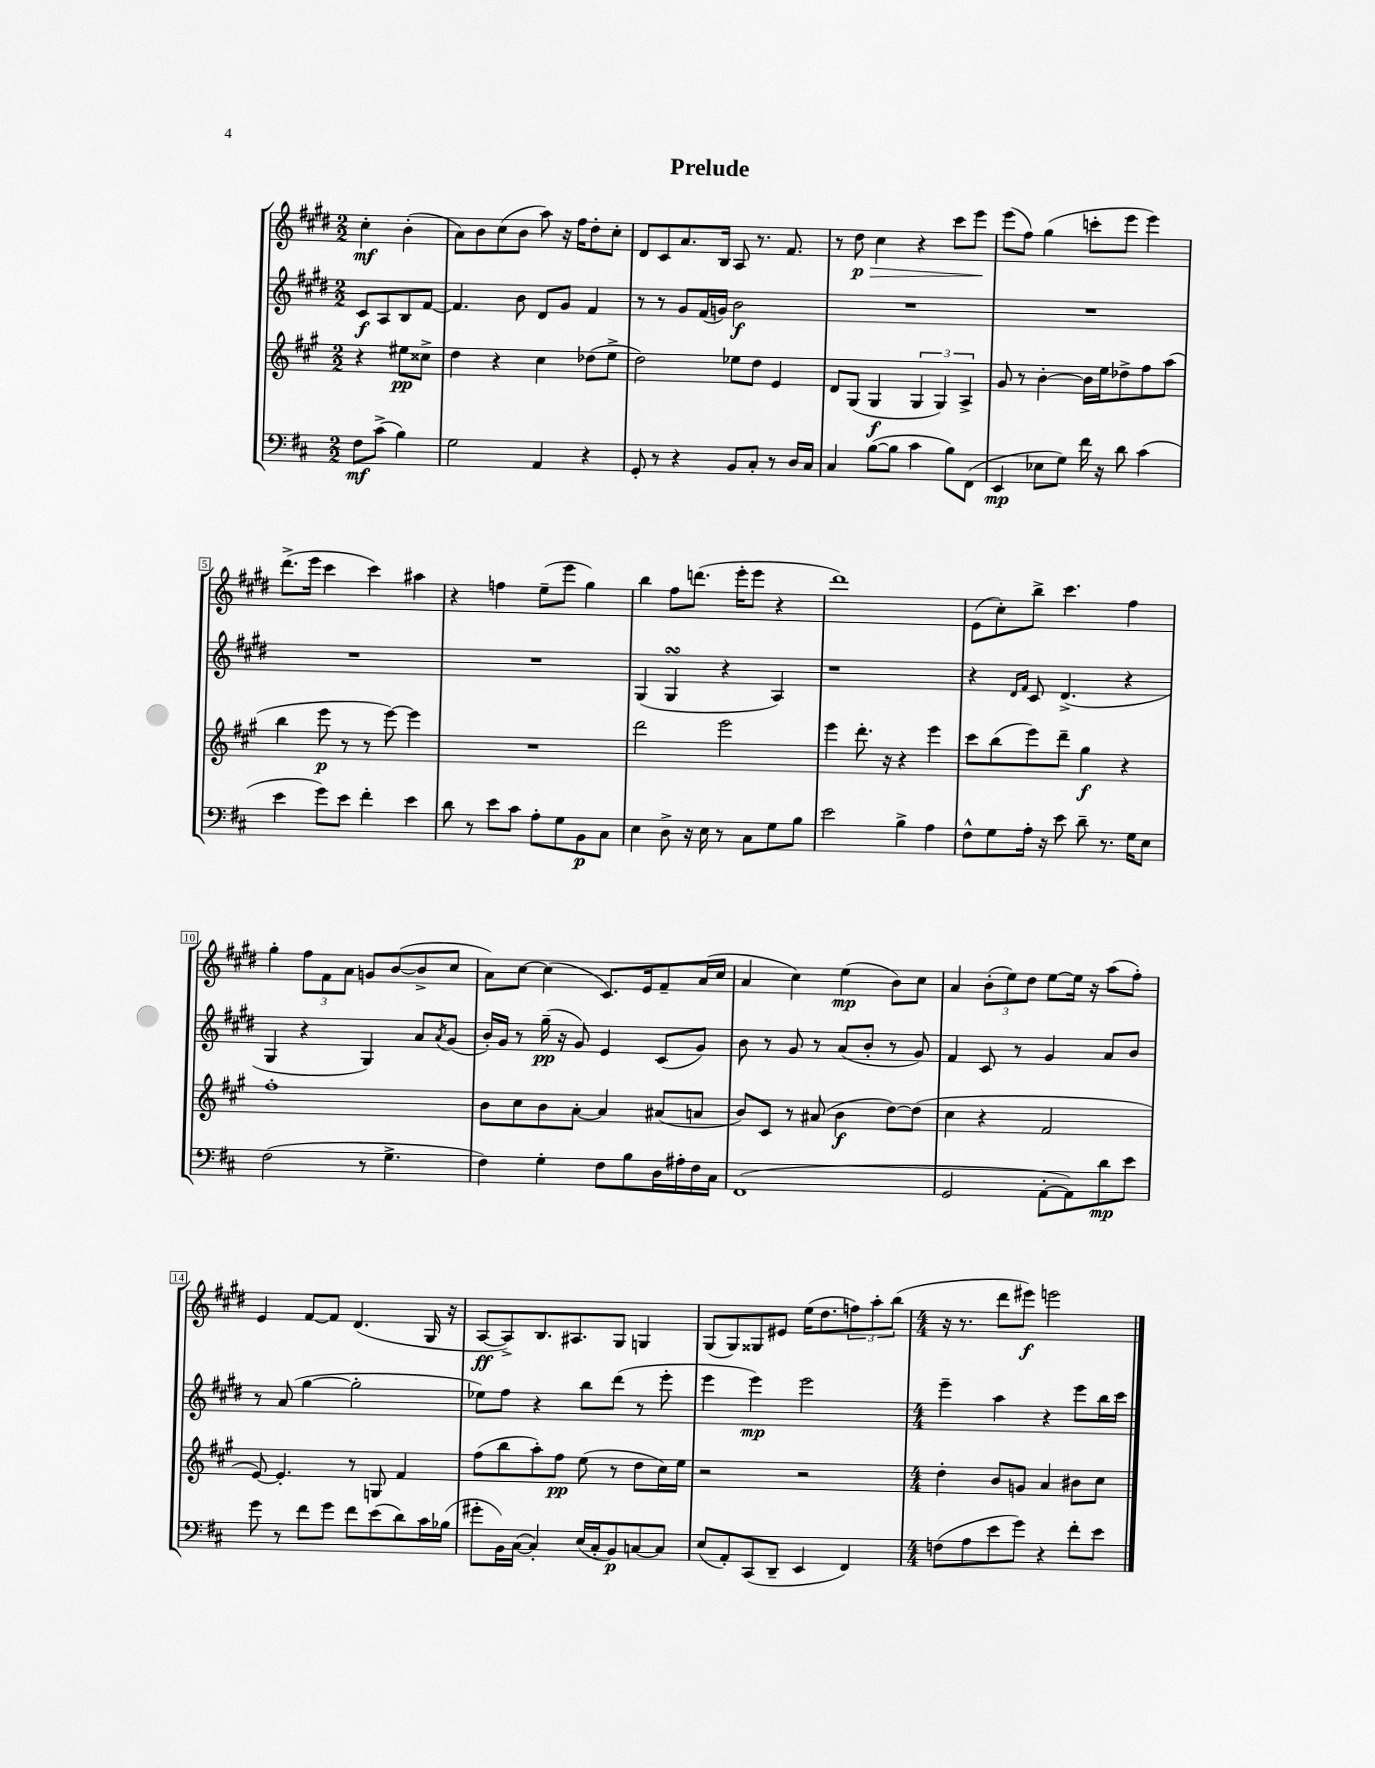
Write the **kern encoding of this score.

**kern	**kern	**kern	**kern
*staff4	*staff3	*staff2	*staff1
*clefF4	*clefG2	*clefG2	*clefG2
*k[f#c#]	*k[f#c#g#]	*k[f#c#g#d#]	*k[f#c#g#d#]
*M2/2	*M2/2	*M2/2	*M2/2
8F#	4r	8c#	4cc#'
(8c#^	.	8A	.
4B)	8ee#	8B	(4b'
.	8cc##^	[8f#	.
=	=	=	=
2G	4dd	4.f#]	8a)
.	.	.	8b
.	4r	.	(8cc#
.	.	8b	8b
4AA	4cc#	8d#	8aa)
.	.	8g#	16r
.	.	.	16ff#
4r	(8dd-	4f#	8dd#'
.	8ee^	.	8cc#'
=	=	=	=
8GG'	2dd)	8r	8d#
8r	.	8r	8c#
4r	.	8g#	8.a
.	.	(16f#	.
.	.	16g)	16B
8BB	8ee-	2b	8A
8C#'	8dd	.	8.r
8r	4e	.	.
.	.	.	8.f#
16D	.	.	.
16C#	.	.	.
=	=	=	=
4C#	8d	1r	8r
.	(8G#	.	8dd#
([8B	4G#	.	4cc#
8B]	.	.	.
4c#	6G#	.	4r
.	6G#)	.	.
8B)	.	.	8ccc#
.	6A^	.	.
(8FF#	.	.	8eee
=	=	=	=
4EE	8g#	1r	(8eee
.	8r	.	8ff#)
8E-	[4b'	.	(4gg#
8G)	.	.	.
16f#	16b]	.	8ccc'
16r	16ee	.	.
8d	8dd-^	.	8eee
(4c#	8ff#	.	4eee)
.	(8aa	.	.
=	=	=	=
4e	4bb	1r	(8.ddd#^
.	.	.	16eee
8g)	8eee	.	4ccc#
8e	8r	.	.
4f#'	8r	.	4ccc#)
.	[8eee)	.	.
4e	4eee]	.	4aa#
=	=	=	=
8d	1r	1r	4r
8r	.	.	.
8e	.	.	4ff
8c#	.	.	.
8A'	.	.	(8ee~
8G	.	.	8eee
8BB	.	.	4gg#)
8C#	.	.	.
=	=	=	=
4E	2ddd	(4G#	4bb
8D^	.	4G#	8ff#
16r	.	.	(8.ddd
16E	.	.	.
8r	2eee	4r	.
.	.	.	16eee'
8C#	.	.	8eee
8G	.	4A)	4r
8B	.	.	.
=	=	=	=
2e	4eee	1r	1ddd#)
.	8.ddd'	.	.
.	16r	.	.
4B^	4r	.	.
4A	4eee	.	.
=	=	=	=
8F#^^	8ccc#	4r	(8e
8G	(8bb	.	8cc#')
.	.	16qqd#	.
.	.	16qqf#	.
16A'	8eee)	8c#	8bb^
16r	.	.	.
8e	8ddd~	(4.d#^	4.ccc#
8d~	4gg#	.	.
8.r	.	.	.
.	4r	4r	4ff#
16G	.	.	.
8E	.	.	.
=	=	=	=
(2F#	1ff#'	4G#	4gg#'
.	.	4r	12ff#
.	.	.	12f#
.	.	.	12a
8r	.	4G#)	8g
4.G^	.	.	([8b
.	.	8a	8b^]
.	.	8qa	.
.	.	(8g#	8cc#
=	=	=	=
4F#)	8b	16b')	8a)
.	.	16g#	.
.	8cc#	8r	[8cc#
4G'	8b	(16gg#~	(4cc#]
.	.	16r	.
.	[8a'	8g#)	.
8F#	4a]	4e	8.c#)
8B	.	.	.
.	.	.	16e
16D	(8a#	(8c#	8f#~
16A#'	.	.	.
16F#	8a	8g#)	(16a
16C#	.	.	16cc#
=	=	=	=
(1FF#	8b)	8b	4a
.	8c#	8r	.
.	8r	8g#	4cc#)
.	(8a#	8r	.
.	4b	(8a	(4ee
.	.	8b'	.
.	[8dd)	8r	8b)
.	(8dd]	8g#)	8cc#
=	=	=	=
2GG	4cc#	4f#	4a
.	4r	8c#	(12b'
.	.	.	12ee)
.	.	8r	.
.	.	.	12dd#
[8AA'	2f#	4g#	[8ee
8AA])	.	.	16ee]
.	.	.	16r
8d	.	8a	(8aa
8e	.	8b	8ff#')
=	=	=	=
8g	[8e)	8r	4e
8r	4.e']	(8a	.
8f#	.	[4gg#	[8f#
8g	.	.	8f#]
8f#	8r	2gg#']	(4.d#
(8e	8G	.	.
8d)	4f#	.	.
16c#	.	.	16G#
(16B-	.	.	16r
=	=	=	=
8g#'	(8ff#	8ee-)	[8A
16BB)	8bb	8ff#	8A^])
([16C#	.	.	.
4C#'])	8aa')	4r	8.B
.	8ff#	.	.
.	.	.	8.A#
(16E	(8ee	8bb	.
16C#'	.	.	.
8BB)	8r	(8ddd#	8G#
[8C	8dd	8r	4G
8C]	16cc#)	8eee'	.
.	16ee	.	.
=	=	=	=
(8E	2r	4eee	(8G#
8AA')	.	.	8G#)
(8CC#	.	4eee)	8G##
8DD~	.	.	8e#
4EE	2r	2eee	(16ee
.	.	.	8.dd#
4FF#)	.	.	12ff)
.	.	.	12aa'
.	.	.	(12bb
=	=	=	=
*M4/4	*M4/4	*M4/4	*M4/4
(8F	4dd'	4eee~	16r
.	.	.	8.r
8A	.	.	.
8e	8b	4aa	8ddd#
8g)	8g	.	8eee#)
4r	4a	4r	2eee
8f#'	8b#	8eee	.
8e	8cc#	16bb	.
.	.	16ccc#	.
==	==	==	==
*-	*-	*-	*-
